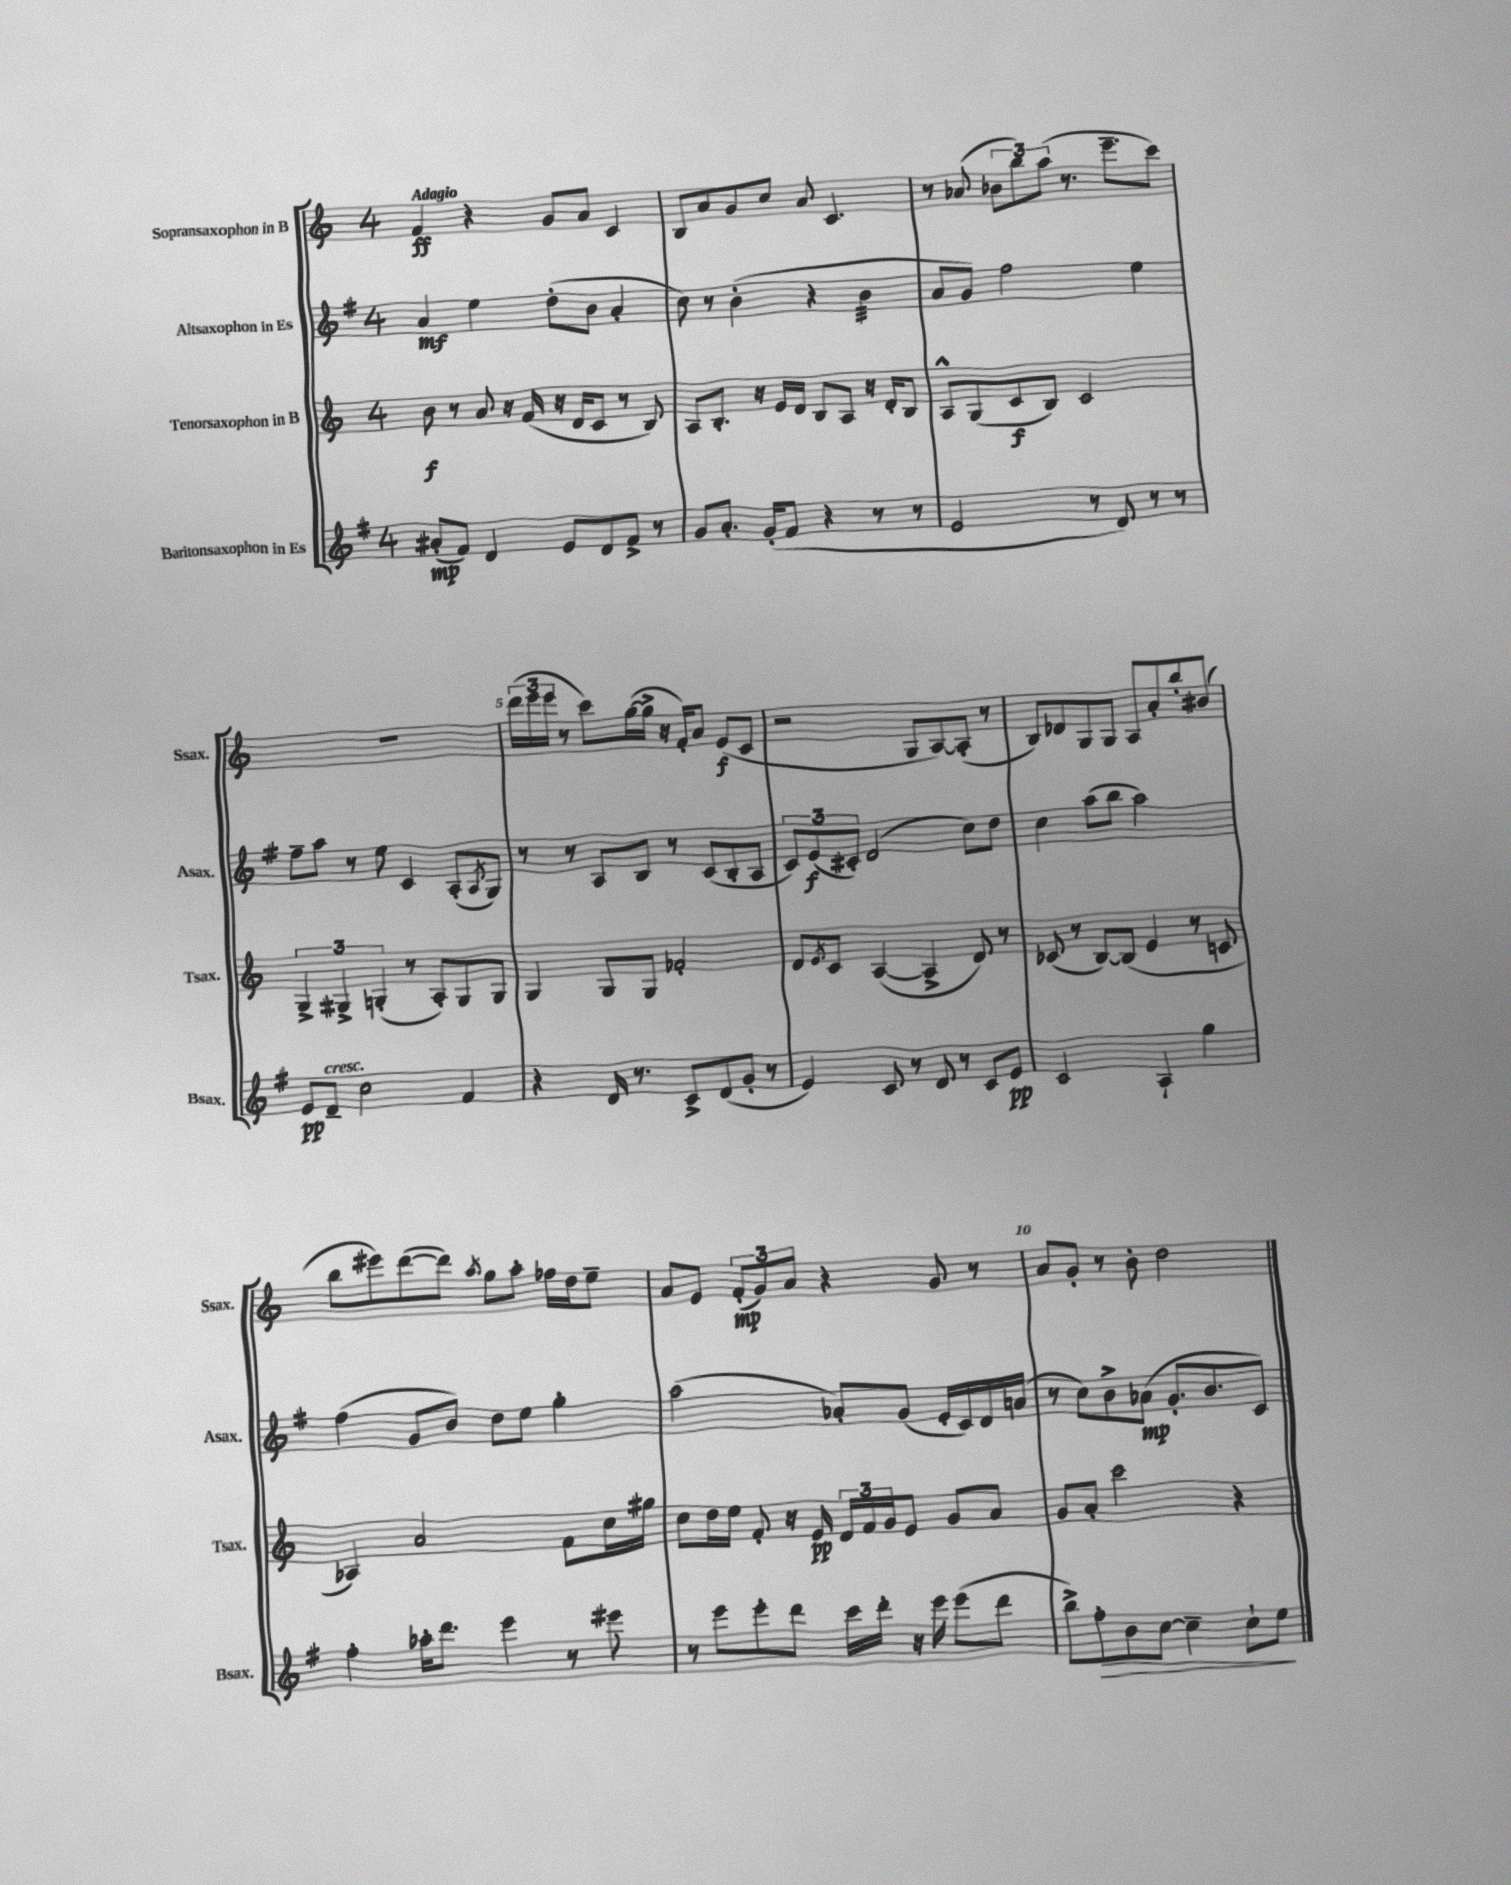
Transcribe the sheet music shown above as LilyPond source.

<<
\new StaffGroup <<
\new Staff = "s0" \with { instrumentName = "Sopransaxophon in B" shortInstrumentName = "Ssax." } {
    \clef treble \key c \major \once \override Staff.TimeSignature.style = #'single-digit \time 4/4 \tempo "Adagio"
    f'4\ff r4 g'8 a'8 c'4 |
    b8 a'8 g'8 c''8 a'8 c'4. |
    r8 aes'8( \tuplet 3/2 { bes'8 b''8) a''8( } r8. e'''8.-- c'''8) |
    R1 |
    \tuplet 3/2 { d'''16( e'''16 e'''16 } r8 c'''8) g''16~( g''16-> r16 f'16-.) a'8 e'8\f( c'8 |
    r2 g8 a8~) a8-.( r8 |
    b8) des'8 g8 g8 a8 a'8-. b''8-. bis'8( |
    b''8 eis'''8) d'''8~( d'''8) \acciaccatura { a''8 } g''8 a''8-. fes''16 d''16 e''8-- |
    a'8 e'8 \tuplet 3/2 { f'8-.\mp( g'8) a'8 } r4 g'8 r8 |
    a'8 g'8-. r8 b'8-. d''2 \bar "|." |
}
\new Staff = "s1" \with { instrumentName = "Altsaxophon in Es" shortInstrumentName = "Asax." } {
    \clef treble \key g \major \once \override Staff.TimeSignature.style = #'single-digit \time 4/4
    a'4\mf e''4 d''8-.( b'8 a'4-. |
    c''8) r8 b'4-.( r4 b'4:32 |
    a'8 g'8) fis''2 e''4 |
    fis''8-- a''8 r8 e''8 c'4 a8-.( \acciaccatura { a8 } g8) |
    r8 r8 a8 b8 r8 c'8( b8-. a8 |
    \tuplet 3/2 { c'8) e'8\f( cis'8-.) } d'2( c''8) d''8 |
    c''4 a''8( b''8 a''2) |
    fis''4( g'8 b'8) d''8 e''8 g''4-. |
    a''2( aes'8-.) g'8( e'16-. c'16) d'16 a'16( |
    r8 c''8) b'8-> aes'8\mp( g'8.-. b'8. c'8) \bar "|." |
}
\new Staff = "s2" \with { instrumentName = "Tenorsaxophon in B" shortInstrumentName = "Tsax." } {
    \clef treble \key c \major \once \override Staff.TimeSignature.style = #'single-digit \time 4/4
    b'8\f r8 a'8 r16 f'16( r16 d'16 c'8 r8 b8) |
    a8 b8.-. r16 e'16 d'16 b8 a8 r16 d'16-. b8 |
    a8-^ g8( c'8\f b8) c'2 |
    \tuplet 3/2 { g4-> gis4-> g4-.( } r8 a8-.) g8 g8 |
    g4 g8 g8 fes'2-. |
    d'8 \acciaccatura { e'8 } c'8 a4~( a4-> d'8) r8 |
    ces'8( r8 b8~) b8( e'4 r8 c'8 |
    aes4) a'2 f'8 c''16 gis''16 |
    c''8 d''16 e''16 f'8-. r16 e'16\pp \tuplet 3/2 { d'16 f'16 g'16 } e'8 g'8 a'8 |
    g'8 a'8-. c'''2 r4 \bar "|." |
}
\new Staff = "s3" \with { instrumentName = "Baritonsaxophon in Es" shortInstrumentName = "Bsax." } {
    \clef treble \key g \major \once \override Staff.TimeSignature.style = #'single-digit \time 4/4
    ais'8-.\mp( fis'8) d'4 e'8 d'8 fis'8-> r8 |
    g'8 a'8.-. g'16-.( fis'8 r4 r8 r8 |
    e'2 r8 d'8) r8 r8 |
    e'8\pp d'8--^\markup { \italic "cresc." } c''2 fis'4 |
    r4 d'16 r8. c'8-> d'8( g'8-. r8 |
    e'4) c'8 r8 d'8 r8 c'8 e'8\pp |
    c'2 a4-! g''4 |
    fis''4-. aes''16-. d'''8. e'''4 r8 eis'''8 |
    r8 e'''8 e'''8-. d'''8 c'''16 d'''16-. r16 e'''16 e'''8( d'''8 |
    b''8->) fis''8-.\> b'8 c''8~ c''4-- c''8-! e''8\! \bar "|." |
}
>>
>>
\layout { \context { \Score \override BarNumber.break-visibility = ##(#f #t #t) barNumberVisibility = #(every-nth-bar-number-visible 5) } }
